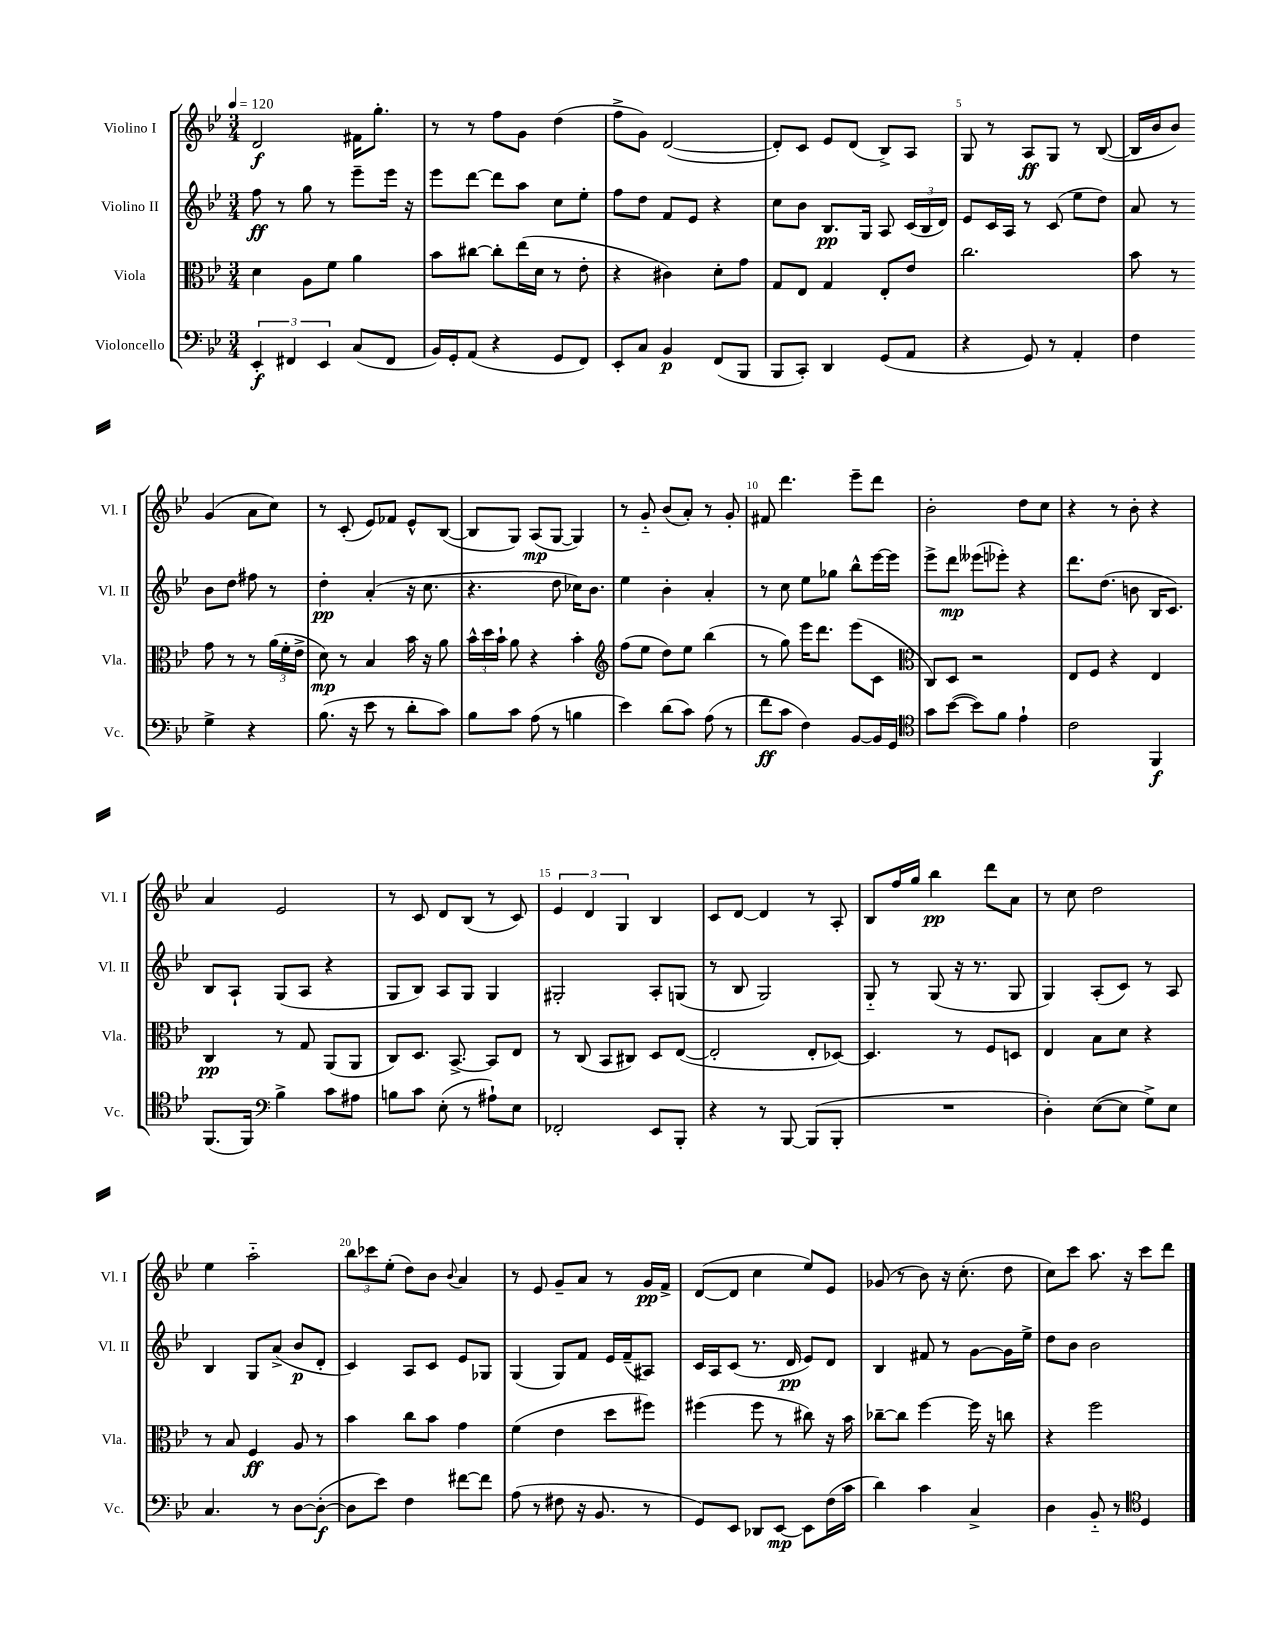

**kern	**kern	**kern	**kern
*staff4	*staff3	*staff2	*staff1
*clefF4	*clefC3	*clefG2	*clefG2
*k[b-e-]	*k[b-e-]	*k[b-e-]	*k[b-e-]
*M3/4	*M3/4	*M3/4	*M3/4
*MM120	*MM120	*MM120	*MM120
6EE-'	4d	8ff	2d
.	.	8r	.
6FF#	.	.	.
.	8A	8gg	.
6EE-	.	.	.
.	8f	8r	.
(8C	4a	8eee-~	16f#
.	.	.	8.gg'
8FF#	.	16eee-	.
.	.	16r	.
=	=	=	=
16BB-)	8b-	8eee-	8r
16GG'	.	.	.
(8AA	[8cc#	[8ddd	8r
4r	8cc#']	8ddd]	8ff
.	(16ee-	8aa	8g
.	16d	.	.
8GG	8r	8cc	(4dd
8FF)	8e-'	8ee-'	.
=	=	=	=
8EE-'	4r	8ff	8ff^
8C	.	8dd	8g)
4BB-	4c#)	8f	([2d
.	.	8e-	.
(8FF	8d'	4r	.
8BBB-	8g	.	.
=	=	=	=
8BBB-	8G	8cc	8d'])
8CC')	8E-	8b-	8c
4DD	4G	8.B-	8e-
.	.	.	(8d
.	.	16G	.
(8GG	8E-'	8A	8B-^)
8AA	8e-	(24c	8A
.	.	24B-	.
.	.	24d)	.
=	=	=	=
4r	2.cc	8e-	8G
.	.	16c	8r
.	.	16A	.
8GG)	.	8r	8A
8r	.	(8c	8G
4AA'	.	8ee-	8r
.	.	8dd)	([8B-
=	=	=	=
4F	8b-	8a	16B-]
.	.	.	16b-
.	8r	8r	8b-)
4G^	8g	8b-	(4g
.	8r	8dd	.
4r	8r	8ff#	8a
.	(24a	8r	8cc)
.	24f'	.	.
.	24e-^	.	.
=	=	=	=
(8.B-	8d)	4dd'	8r
.	8r	.	(8c'
16r	.	.	.
8e-	4B-	(4a'	8e-)
8r	.	.	8f-
8d'	16b-	16r	8e-^^
.	16r	8.cc	.
8c)	8a	.	([8B-
=	=	=	=
8B-	24b-^^	4.r	8B-]
.	24dd	.	.
.	24b-`	.	.
8c	8a	.	8G)
(8A	4r	.	(8A
8r	.	8dd	[8G
4B	4b-'	16cc-)	4G])
.	.	8.b-	.
=	=	=	=
*	*clefG2	*	*
4e-)	(8ff	4ee-	8r
.	8ee-	.	8g'~
(8d	8dd)	4b-'	(8b-
8c)	8ee-	.	8a')
(8A	(4bb-	4a'	8r
8r	.	.	8g'
=	=	=	=
8f	8r	8r	8f#
8c	8gg)	8cc	4.ddd
4F)	16eee-	8ee-	.
.	8.ddd	.	.
.	.	8gg-	.
[8BB-	(8eee-	8bb-^^	8eee-~
16BB-]	8c	[16eee-	8ddd
16GG	.	16eee-]	.
=	=	=	=
*clefC4	*clefC3	*	*
8g	8C)	8eee-^	2b-'
([8b-	8D	8ddd	.
8b-])	2r	(8eee--	.
8f	.	8eee-')	.
4e-`	.	4r	8dd
.	.	.	8cc
=	=	=	=
2c	8E-	8.ddd	4r
.	8F	.	.
.	.	(8.dd	.
.	4r	.	8r
.	.	8b	8b-'
4FF	4E-	16B-	4r
.	.	8.c)	.
=	=	=	=
(8.FF	4C	8B-	4a
.	.	8A`	.
16FF)	.	.	.
*clefF4	*	*	*
4B-^	8r	(8G	2e-
.	8G	8A	.
8c	(8AA	4r	.
8A#	8AA	.	.
=	=	=	=
8B	8C)	8G	8r
8c	8.D	8B-)	8c
(8E-'	.	8A	8d
.	[8.BB-^	.	.
8r	.	8G	(8B-
8A#`)	8BB-]	4G	8r
8E-	8E-	.	8c)
=	=	=	=
2FF-'	8r	2G#'	6e-
.	(8C	.	.
.	.	.	6d
.	8BB-	.	.
.	.	.	6G
.	8C#)	.	.
8EE-	8D	8A'	4B-
8BBB-'	([8E-	(8G	.
=	=	=	=
4r	2E-']	8r	8c
.	.	8B-	[8d
8r	.	2G)	4d]
[8BBB-	.	.	.
(8BBB-]	8E-'	.	8r
8BBB-'	[8D-)	.	8A'
=	=	=	=
2.r	4.D-]	8G'~	8B-
.	.	8r	16ff
.	.	.	16gg
.	.	(8G	4bb-
.	8r	16r	.
.	.	8.r	.
.	8F	.	8ddd
.	8D	8G	8a
=	=	=	=
4D')	4E-	4G)	8r
.	.	.	8cc
([8E-	8B-	(8A'	2dd
8E-]	8d	8c)	.
8G^)	4r	8r	.
8E-	.	8A	.
=	=	=	=
4.C	8r	4B-	4ee-
.	8B-	.	.
.	4F	8G	2aa'~
8r	.	(8a^	.
[8D	8A	8b-	.
(8D'_	8r	8d'	.
=	=	=	=
8D]	4b-	4c)	12bb-
.	.	.	12ccc-
8e-)	.	.	.
.	.	.	(12ee-'
4F	8cc	8A	8dd)
.	8b-	8c	8b-
.	.	.	8qqb-
[8f#	4g	8e-	4a
8f#]	.	8G-	.
=	=	=	=
(8A	(4f	(4G	8r
8r	.	.	8e-
8F#	4e-	8G)	8g~
16r	.	8f	8a
8.BB-	.	.	.
.	8dd	16e-	8r
.	.	(16f~	.
8r	8ff#)	8A#)	16g
.	.	.	16f^
=	=	=	=
8GG)	(4ff#	16c	([8d
.	.	16A	.
8EE-	.	(8c	8d]
8DD-	8ff#	8.r	4cc
[8EE-	8r	.	.
.	.	16d	.
8EE-]	8cc#)	8e-)	8ee-)
(16F	16r	8d	8e-
16c	16b-	.	.
=	=	=	=
4d)	[8cc-~	4B-	(8g-
.	8cc-]	.	8r
4c	[4ff	8f#	8b-)
.	.	8r	16r
.	.	.	(8.cc'
4C^	16ff]	[8g	.
.	16r	.	.
.	8cc	16g]	8dd
.	.	16ee-^	.
=	=	=	=
4D	4r	8dd	8cc)
.	.	8b-	8ccc
8BB-'~	2ff	2b-	8.aa
8r	.	.	.
.	.	.	16r
*clefC4	*	*	*
4D	.	.	8ccc
.	.	.	8ddd
==	==	==	==
*-	*-	*-	*-
